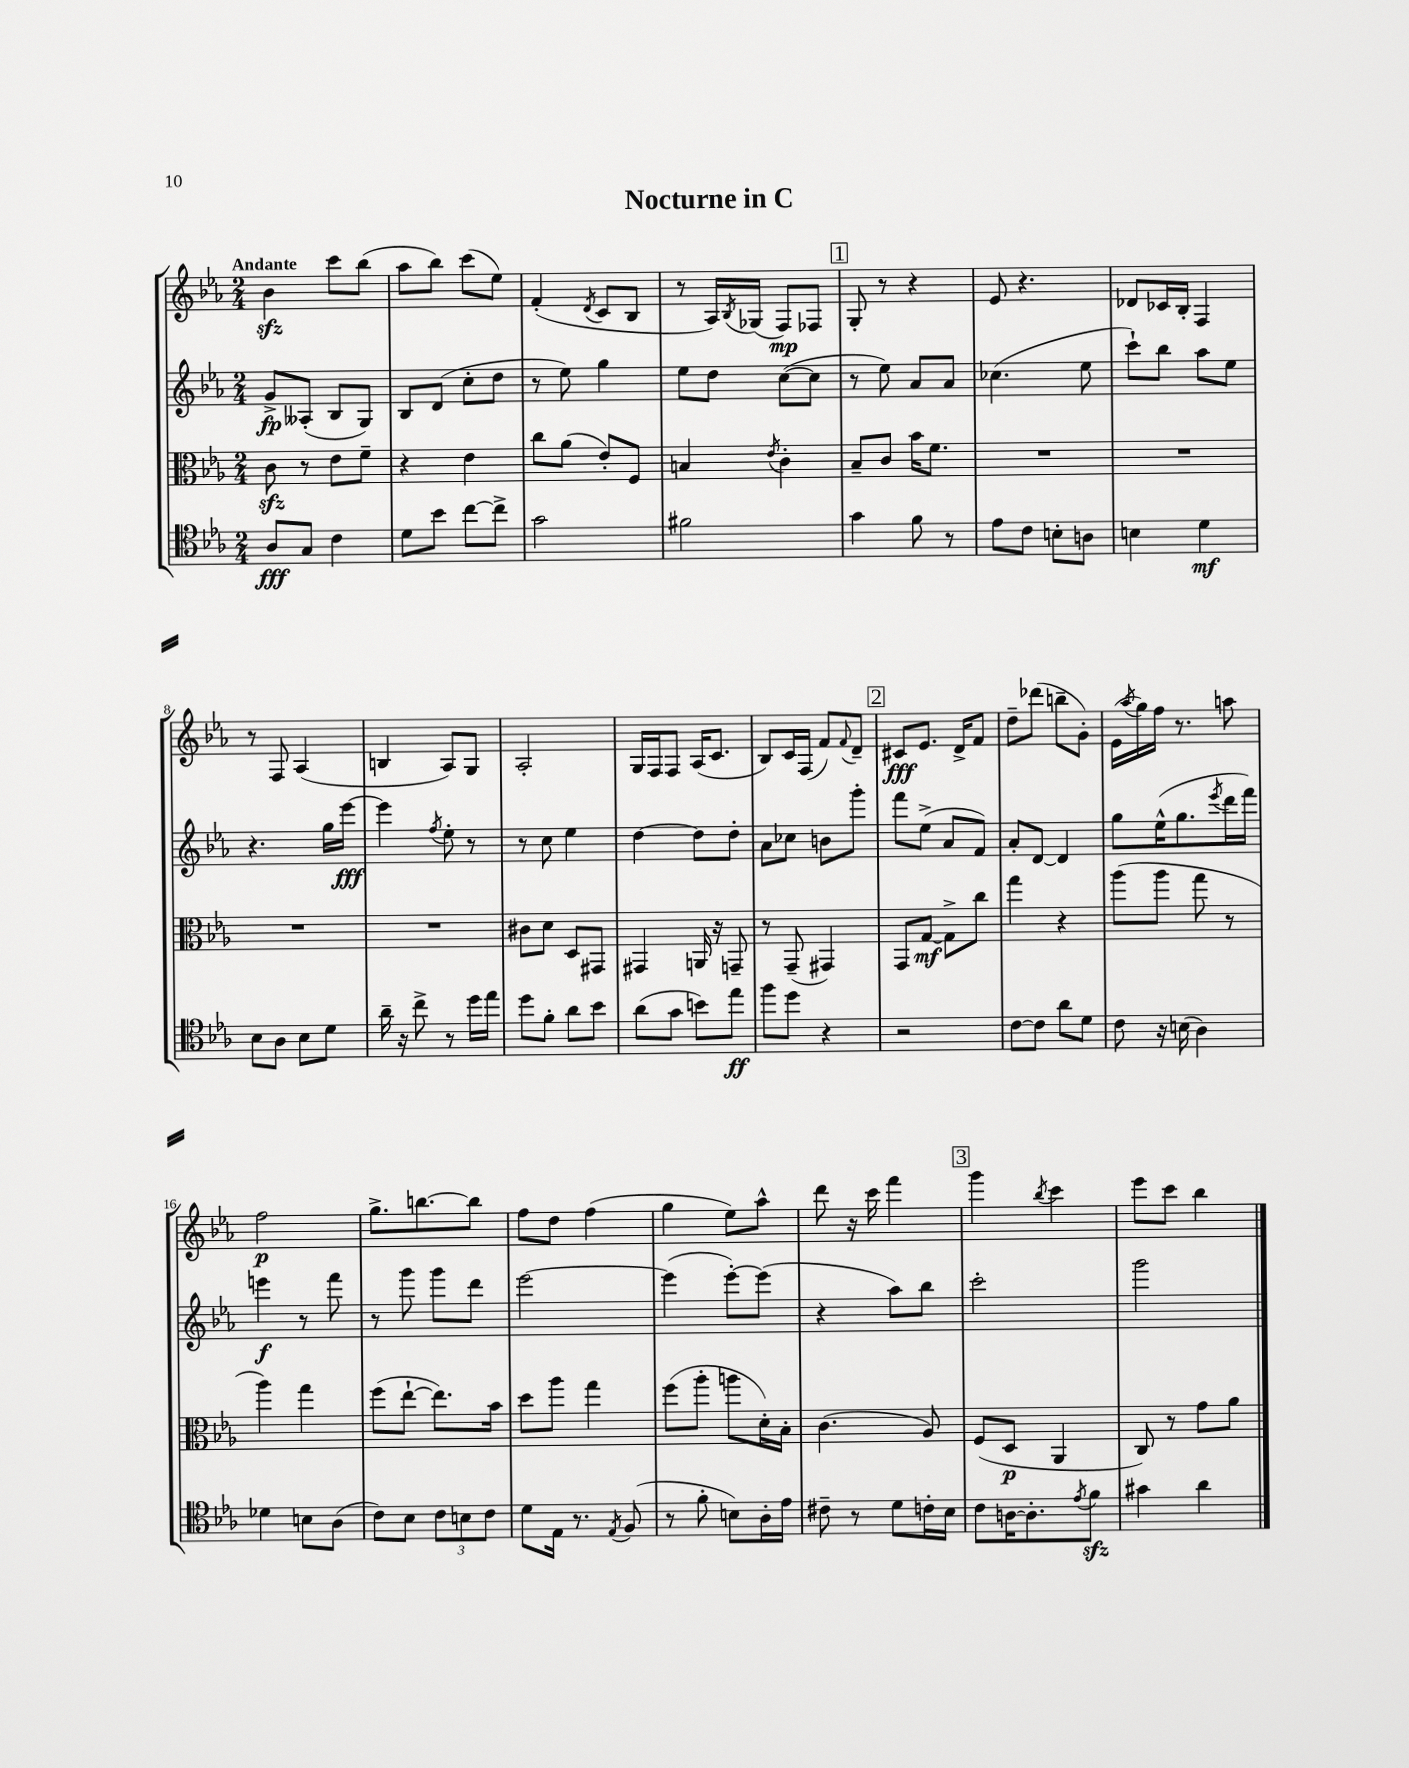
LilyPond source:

\header { title = "Nocturne in C" }
<<
\new StaffGroup <<
\new Staff = "s0" {
    \clef treble \key ees \major \numericTimeSignature \time 2/4 \tempo "Andante"
    bes'4\sfz c'''8 bes''8( |
    aes''8 bes''8) c'''8( ees''8) |
    f'4-.( \acciaccatura { d'8 } c'8 bes8 |
    r8 aes16) \acciaccatura { bes8 } ges16( f8\mp) fes8 |
    \mark \markup { \box "1" } g8-. r8 r4 |
    ees'8 r4. |
    des'8 ces'16 bes16-. f4 |
    r8 f8 aes4( |
    b4 aes8) g8 |
    aes2-. |
    g16 f16 f8 aes16( c'8. |
    bes8) c'16 f16( f'8) \appoggiatura { f'8 } d'8-- |
    \mark \markup { \box "2" } cis'8\fff ees'8. d'16-> f'8 |
    d''8-- des'''8( b''8-- g'8-.) |
    ees'16( \acciaccatura { aes''8 } g''16) f''16 r8. a''8 |
    f''2\p |
    g''8.-> b''8.~ b''8 |
    f''8 d''8 f''4( |
    g''4 ees''8) aes''8-^ |
    d'''8 r16 c'''16 f'''4 |
    \mark \markup { \box "3" } g'''4 \acciaccatura { bes''8 } c'''4 |
    ees'''8 c'''8 bes''4 \bar "|." |
}
\new Staff = "s1" {
    \clef treble \key ees \major \numericTimeSignature \time 2/4
    g'8->\fp aeses8-.( bes8 g8) |
    bes8 d'8( c''8-. d''8 |
    r8 ees''8) g''4 |
    ees''8 d''8 c''8~( c''8 |
    \mark \markup { \box "1" } r8 ees''8) aes'8 aes'8 |
    ces''4.( ees''8 |
    c'''8-!) bes''8 aes''8 ees''8 |
    r4. g''16 ees'''16~\fff |
    ees'''4 \acciaccatura { f''8 } ees''8-. r8 |
    r8 c''8 ees''4 |
    d''4~ d''8 d''8-. |
    aes'8 ces''8 b'8 g'''8-. |
    \mark \markup { \box "2" } f'''8 ees''8->( aes'8 f'8) |
    aes'8-. d'8~ d'4 |
    g''8 ees''16-^( g''8. \acciaccatura { ees'''8 } d'''16 f'''16) |
    e'''4\f r8 f'''8 |
    r8 g'''8 g'''8 d'''8 |
    ees'''2~ |
    ees'''4( ees'''8~-.) ees'''8( |
    r4 aes''8) bes''8 |
    \mark \markup { \box "3" } c'''2-. |
    g'''2 \bar "|." |
}
\new Staff = "s2" {
    \clef alto \key ees \major \numericTimeSignature \time 2/4
    c'8\sfz r8 ees'8 f'8-- |
    r4 ees'4 |
    c''8 aes'8( ees'8-.) f8 |
    b4 \acciaccatura { ees'8 } c'4-. |
    \mark \markup { \box "1" } bes8-- c'8 bes'16 f'8. |
    R2 |
    R2 |
    R2 |
    R2 |
    cis'8 d'8 d8 gis,8 |
    gis,4 a,16 r16 g,8-- |
    r8 g,8--( gis,4) |
    \mark \markup { \box "2" } g,8 g8~\mf g8-> c''8 |
    g''4 r4 |
    aes''8( aes''8 g''8 r8 |
    aes''4) g''4 |
    f''8( ees''8~-! ees''8.) bes'16 |
    d''8 aes''8 g''4 |
    f''8( aes''8-. a''8 d'16-.) bes16-. |
    c'4.( aes8) |
    \mark \markup { \box "3" } f8( d8\p aes,4 |
    c8) r8 g'8 aes'8 \bar "|." |
}
\new Staff = "s3" {
    \clef tenor \key ees \major \numericTimeSignature \time 2/4
    aes8\fff g8 c'4 |
    d'8 bes'8 c''8~ c''8-> |
    g'2 |
    fis'2 |
    \mark \markup { \box "1" } g'4 f'8 r8 |
    ees'8 c'8 b8-. a8 |
    b4 d'4\mf |
    bes8 aes8 bes8 d'8 |
    aes'16-- r16 c''8-> r8 d''16 ees''16 |
    d''8 f'8-. aes'8 bes'8 |
    aes'8( g'8 b'8) ees''8\ff |
    f''8 d''8 r4 |
    \mark \markup { \box "2" } r2 |
    c'8~ c'8 aes'8 d'8 |
    c'8 r16 b16( aes4) |
    des'4 b8 aes8( |
    c'8) bes8 \tuplet 3/2 { c'8 b8 c'8 } |
    d'8 ees16 r8. \acciaccatura { ees8 } f8( |
    r8 f'8-. b8) aes16-. ees'16 |
    cis'8-- r8 d'8 c'16-. bes16 |
    \mark \markup { \box "3" } c'8 a16~ a8.-. \acciaccatura { ees'8 } f'8\sfz |
    gis'4 aes'4 \bar "|." |
}
>>
>>
